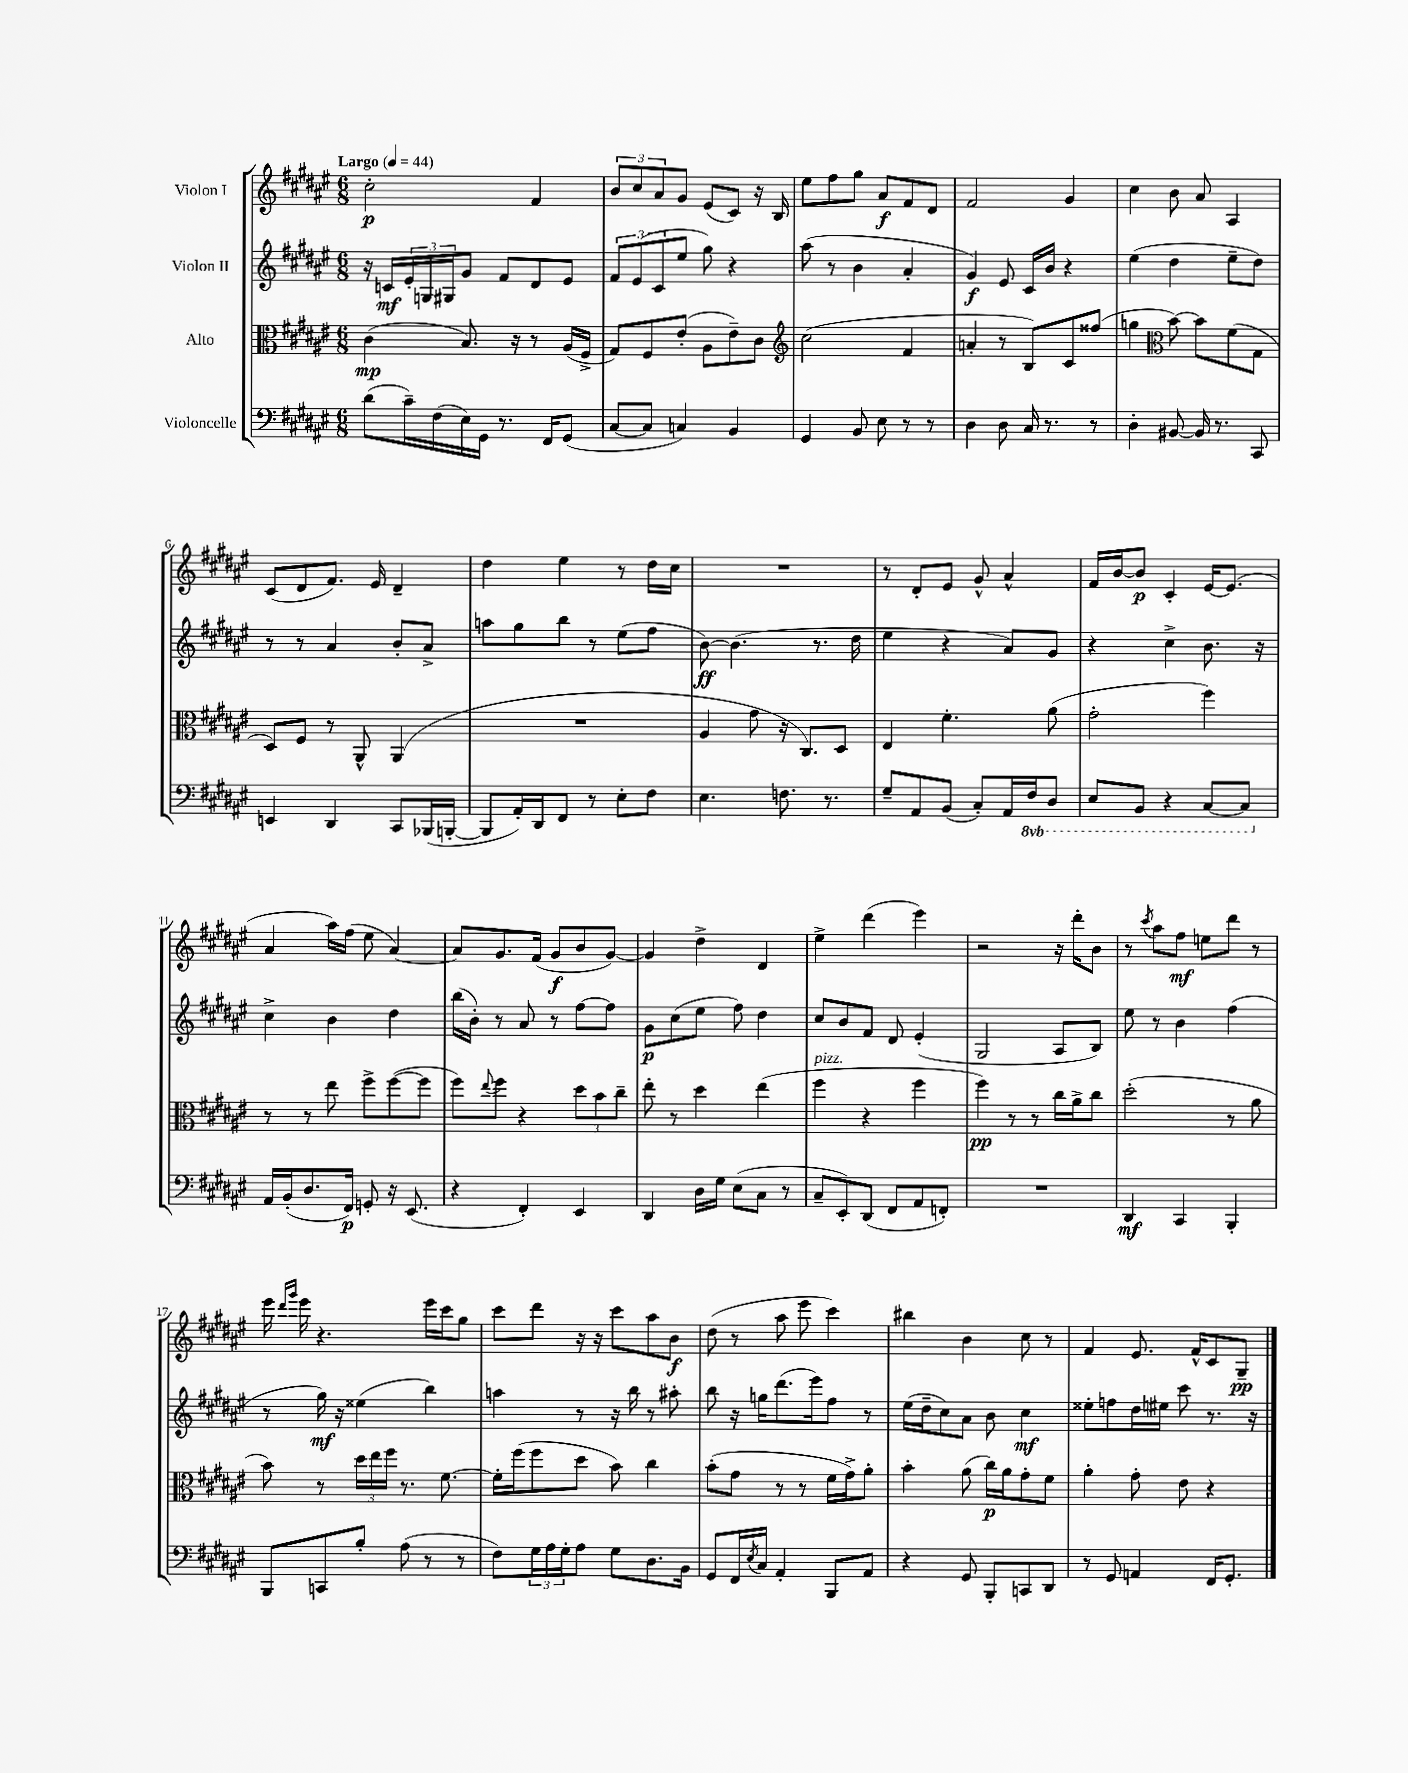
<<
\new StaffGroup <<
\new Staff = "s0" \with { instrumentName = "Violon I" } {
    \clef treble \key fis \major \numericTimeSignature \time 6/8 \tempo "Largo" 4 = 44
    cis''2-.\p fis'4 |
    \tuplet 3/2 { b'8 cis''8 ais'8 } gis'8 eis'8( cis'8) r16 b16 |
    eis''8 fis''8 gis''8 ais'8\f fis'8 dis'8 |
    fis'2 gis'4 |
    cis''4 b'8 ais'8 ais4 |
    cis'8( dis'8 fis'8.) eis'16 dis'4-- |
    dis''4 eis''4 r8 dis''16 cis''16 |
    R2. |
    r8 dis'8-. eis'8 gis'8-^ ais'4-^ |
    fis'16 b'16~ b'8\p cis'4-. eis'16~ eis'8.( |
    ais'4 ais''16) fis''16( eis''8 ais'4~) |
    ais'8 gis'8. fis'16( gis'8\f b'8 gis'8~) |
    gis'4 dis''4-> dis'4 |
    eis''4-> dis'''4( eis'''4) |
    r2 r16 dis'''16-. b'8 |
    r8 \acciaccatura { cis'''8 } ais''8 fis''8\mf e''8 dis'''8 r8 |
    eis'''16 \grace { dis'''16 gis'''16 } eis'''16 r4. eis'''16 cis'''16 gis''8 |
    cis'''8 dis'''8 r16 r16 cis'''8 ais''8 b'8\f |
    dis''8( r8 ais''8 eis'''8 cis'''4) |
    bis''4 b'4 cis''8 r8 |
    fis'4 eis'8. fis'16-^ cis'8 gis8--\pp \bar "|." |
}
\new Staff = "s1" \with { instrumentName = "Violon II" } {
    \clef treble \key fis \major \numericTimeSignature \time 6/8
    r16 c'16\mf \tuplet 3/2 { eis'16-. g16 gis16 } gis'8 fis'8 dis'8 eis'8 |
    \tuplet 3/2 { fis'8 eis'8( cis'8 } eis''8 gis''8) r4 |
    ais''8( r8 b'4 ais'4-. |
    gis'4\f) eis'8 cis'16 b'16 r4 |
    eis''4( dis''4 eis''8-- dis''8) |
    r8 r8 ais'4 b'8-. ais'8-> |
    a''8 gis''8 b''8 r8 eis''8( fis''8 |
    b'8~\ff) b'4.( r8. dis''16 |
    eis''4 r4 ais'8) gis'8 |
    r4 cis''4-> b'8. r16 |
    cis''4-> b'4 dis''4 |
    b''16( b'16-.) r8 ais'8 r8 fis''8~ fis''8 |
    gis'8\p cis''8( eis''8 fis''8) dis''4 |
    cis''8 b'8 fis'8 dis'8 eis'4-.( |
    gis2 ais8 b8) |
    eis''8 r8 b'4 fis''4( |
    r8 gis''16\mf) r16 eisis''4( b''4) |
    a''4 r8 r16 b''16 r8 ais''8-. |
    b''8 r16 g''16 dis'''8.( eis'''16) fis''8 r8 |
    eis''16( dis''16-- cis''8) ais'8 b'8 cis''4\mf |
    eisis''8-. f''8 dis''16 eis''16 cis'''8 r8. r16 \bar "|." |
}
\new Staff = "s2" \with { instrumentName = "Alto" } {
    \clef alto \key fis \major \numericTimeSignature \time 6/8
    cis'4\mp( b8.) r16 r8 ais16( fis16-> |
    gis8) fis8 eis'8-.( ais8 eis'8--) cis'8 |
    \clef treble cis''2( fis'4 |
    a'4-. r8 b8) cis'8 fisis''8( |
    g''4 \clef alto b'8~) b'8 fis'8( gis8 |
    dis8) fis8 r8 ais,8-^ ais,4( |
    R2. |
    ais4 gis'8 r16 cis8.) dis8 |
    eis4 fis'4.-. ais'8( |
    gis'2-. fis''4) |
    r8 r8 eis''8 fis''8-> fis''8~( fis''8 |
    fis''8) \appoggiatura { eis''8 } fis''8 r4 \tuplet 3/2 { dis''8 b'8 cis''8-- } |
    eis''8-. r8 dis''4 eis''4( |
    fis''4^\markup { \italic "pizz." } r4 fis''4 |
    fis''4\pp) r8 r8 cis''16 ais'16-> cis''8 |
    dis''2-.( r8 ais'8 |
    b'8) r8 \tuplet 3/2 { dis''16 eis''16 fis''16 } r8. fis'8.~ |
    fis'16-. fis''16( fis''8 dis''8 b'8) cis''4 |
    b'8-.( gis'8 r8 r8 fis'16 gis'16->) ais'8-. |
    b'4-. ais'8( cis''16\p) ais'16 gis'8-. fis'8 |
    ais'4-. gis'8-. eis'8 r4 \bar "|." |
}
\new Staff = "s3" \with { instrumentName = "Violoncelle" } {
    \clef bass \key fis \major \numericTimeSignature \time 6/8 \set Staff.ottavationMarkups = #ottavation-simple-ordinals
    dis'8( cis'16--) fis16( eis16) gis,16 r8. fis,16 gis,8( |
    cis8~ cis8 c4) b,4 |
    gis,4 b,8 eis8 r8 r8 |
    dis4 dis8 cis16 r8. r8 |
    dis4-. bis,8~ bis,16 r8. cis,8 |
    e,4 dis,4 cis,8 bes,,16( b,,16~-. |
    b,,8 ais,16-.) dis,16 fis,8 r8 eis8-. fis8 |
    eis4. f8. r8. |
    gis8-- ais,8 b,8( cis8-.) ais,16 \ottava #-1 fis,16 dis,8 |
    eis,8 b,,8 r4 cis,8~ cis,8 \ottava #0 |
    ais,16 b,16-.( dis8. fis,16\p) g,8-. r16 eis,8.( |
    r4 fis,4-.) eis,4 |
    dis,4 dis16 gis16 eis8( cis8 r8 |
    cis8-- eis,8-.) dis,8( fis,8 ais,8 f,8-.) |
    R2. |
    dis,4\mf cis,4 b,,4-. |
    b,,8 c,8 b8-. ais8( r8 r8 |
    fis8) \tuplet 3/2 { gis16 ais16 gis16-. } ais8 gis8 dis8. b,16 |
    gis,8 fis,16 \acciaccatura { eis8 } cis16 ais,4-. b,,8 ais,8 |
    r4 gis,8 b,,8-. c,8 dis,8 |
    r8 gis,8 a,4 fis,16 gis,8.-. \bar "|." |
}
>>
>>
